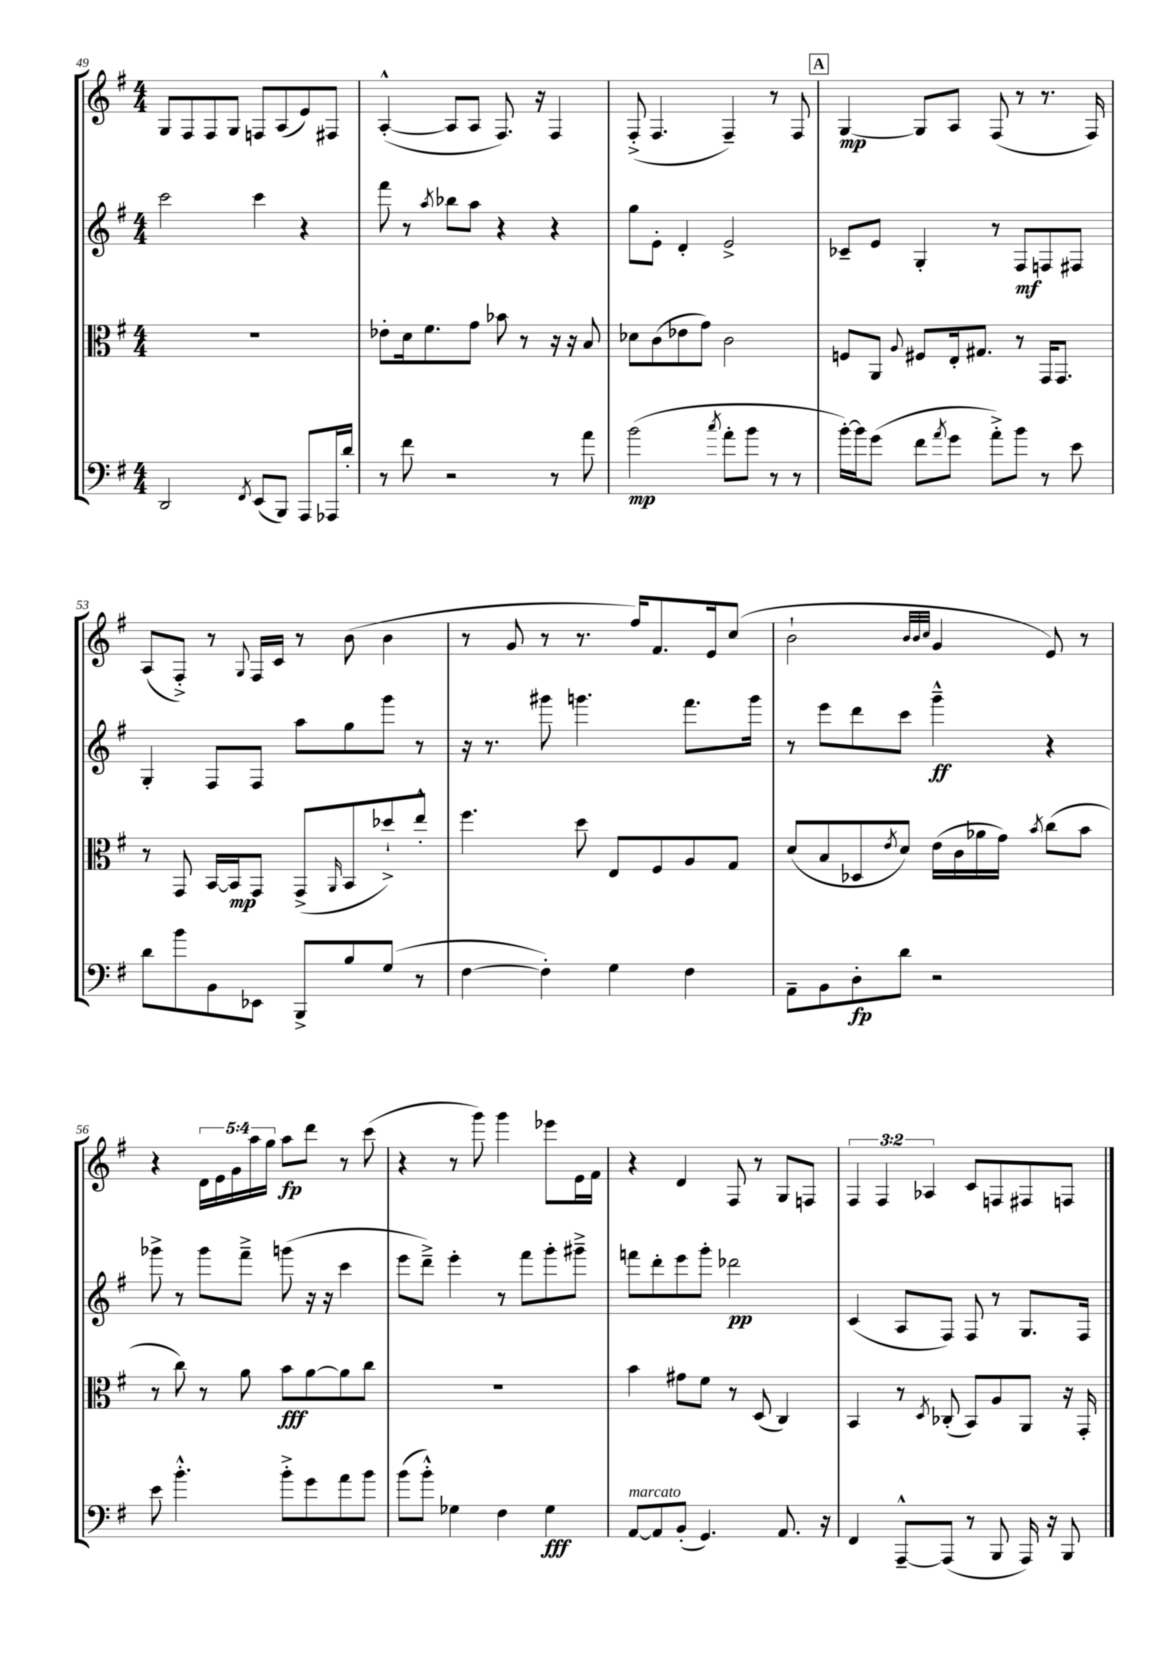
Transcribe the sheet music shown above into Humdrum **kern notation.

**kern	**dynam	**kern	**dynam	**kern	**dynam	**kern	**dynam
*part4	*part4	*part3	*part3	*part2	*part2	*part1	*part1
*staff4	*staff4	*staff3	*staff3	*staff2	*staff2	*staff1	*staff1
*clefF4	*	*clefC3	*	*clefG2	*	*clefG2	*
*k[f#]	*	*k[f#]	*	*k[f#]	*	*k[f#]	*
*M4/4	*	*M4/4	*	*M4/4	*	*M4/4	*
=49	=49	=49	=49	=49	=49	=49	=49
2DD/	.	1r	.	2ccc\	.	8G/L	.
.	.	.	.	.	.	8F#/	.
.	.	.	.	.	.	8F#/	.
.	.	.	.	.	.	8G/J	.
8qFF#/	.	.	.	.	.	.	.
(8EE/L	.	.	.	4ccc\	.	8Fn/L	.
8BBB/J)	.	.	.	.	.	(8A/	.
8AAA/L	.	.	.	4r	.	8e/)	.
16AAA-X/L	.	.	.	.	.	8F#X/J	.
16d'/JJ	.	.	.	.	.	.	.
=50	=50	=50	=50	=50	=50	=50	=50
8r	.	8e-X'\L	.	8fff#\	.	([4A'^^/	.
8f#\	.	16d\k	.	8r	.	.	.
.	.	8.f#\	.	.	.	.	.
.	.	.	.	8qaa/	.	.	.
2r	.	.	.	8bb-X\L	.	8A/L]	.
.	.	8g\J	.	8aa\J	.	8A/J	.
.	.	8b-X\	.	4r	.	8.F#/)	.
.	.	8r	.	.	.	.	.
.	.	.	.	.	.	16r	.
8r	.	16r	.	4r	.	4F#/	.
.	.	16r	.	.	.	.	.
8a\	.	8B/	.	.	.	.	.
=51	=51	=51	=51	=51	=51	=51	=51
(2b\	mp	8d-X\L	.	8gg\L	.	(8F#'^/	.
.	.	(8c\	.	8e'\J	.	4.F#/	.
.	.	8e-X\	.	4d'/	.	.	.
.	.	8g\J)	.	.	.	.	.
8qcc/	.	.	.	.	.	.	.
8a'\L	.	2c\	.	2e^/	.	4F#~/)	.
8b\J	.	.	.	.	.	.	.
8r	.	.	.	.	.	8r	.
8r	.	.	.	.	.	8F#/	.
!!LO:REH:place=s1:t=A
=52	=52	=52	=52	=52	=52	=52	=52
[16b'\LL)	.	8Fn/L	.	8c-X~/L	.	[4G/	mp
16b\J]	.	.	.	.	.	.	.
(8g\J	.	8AA/J	.	8e/J	.	.	.
.	.	8qqA/	.	.	.	.	.
8f#\L	.	8F#X/L	.	4G'/	.	8G/L]	.
8qa/	.	.	.	.	.	.	.
8g\J	.	16E'/k	.	.	.	8A/J	.
.	.	8.G#X/J	.	.	.	.	.
8a'^\L)	.	.	.	8r	.	(8F#/	.
8b\J	.	8r	.	8F#/L	mf	8r	.
8r	.	16GG/KL	.	8Fn/	.	8.r	.
.	.	8.GG/J	.	.	.	.	.
8e\	.	.	.	8F#X/J	.	.	.
.	.	.	.	.	.	16F#/)	.
!!LO:LB:g=z
=53	=53	=53	=53	=53	=53	=53	=53
8d\L	.	8r	.	4G'/	.	(8A/L	.
8b\	.	8GG/	.	.	.	8F#'^/J)	.
8BB\	.	[16BB/LL	.	8F#/L	.	8r	.
.	.	16BB/J]	mp	.	.	.	.
.	.	.	.	.	.	8qqG/	.
8EE-X\J	.	8GG/J	.	8F#/J	.	16F#/LL	.
.	.	.	.	.	.	16c/JJ	.
8BBB^/L	.	(8GG^/L	.	8aa\L	.	8r	.
.	.	16qqAA/	.	.	.	.	.
8B/	.	8BB/	.	8gg\	.	(8b\	.
(8G/J	.	8dd-X`^/)	.	8ggg\J	.	4b\	.
8r	.	8ee'^^/J	.	8r	.	.	.
=54	=54	=54	=54	=54	=54	=54	=54
[4F#\	.	4.ff#\	.	16r	.	8r	.
.	.	.	.	8.r	.	.	.
.	.	.	.	.	.	8g/	.
4F#'\])	.	.	.	8ggg#X\	.	8r	.
.	.	8dd\	.	4.gggn\	.	8.r	.
4G\	.	8E/L	.	.	.	.	.
.	.	.	.	.	.	16ff#/KL)	.
.	.	8F#/	.	.	.	8.f#/	.
4F#\	.	8A/	.	8.fff#\L	.	.	.
.	.	.	.	.	.	16e/k	.
.	.	8G/J	.	.	.	(8cc/J	.
.	.	.	.	16ggg\Jk	.	.	.
=55	=55	=55	=55	=55	=55	=55	=55
8AA~\L	.	(8d/L	.	8r	.	2b`\	.
8BB\	.	8B/	.	8eee\L	.	.	.
8D'\	fp	8D-X/	.	8ddd\	.	.	.
.	.	8qe/	.	.	.	.	.
8d\J	.	8d/J)	.	8ccc\J	.	.	.
.	.	.	.	.	.	32qqb/LLL	.
.	.	.	.	.	.	32qqb/	.
.	.	.	.	.	.	32qqcc/JJJ	.
2r	.	(16e\LL	.	4ggg~^^\	ff	4g/	.
.	.	16c\	.	.	.	.	.
.	.	16a-X\	.	.	.	.	.
.	.	16g\JJ)	.	.	.	.	.
.	.	8qb/	.	.	.	.	.
.	.	(8cc\L	.	4r	.	8e/)	.
.	.	8b\J	.	.	.	8r	.
!!LO:LB:g=z
=56	=56	=56	=56	=56	=56	=56	=56
8e\	.	8r	.	8ggg-X^\	.	4r	.
4.b'^^\	.	8cc\)	.	8r	.	.	.
.	.	8r	.	8ggg-\L	.	20d\LL	.
.	.	.	.	.	.	20e\	.
.	.	.	.	.	.	20g\	.
.	.	8a\	.	8fff#~^\J	.	.	.
.	.	.	.	.	.	20aa\	.
.	.	.	.	.	.	20gg\JJ	.
8b'^\L	.	8b\L	fff	(8gggn\	.	8aa\L	fp
8g\	.	[8a\	.	16r	.	8ddd\J	.
.	.	.	.	16r	.	.	.
8a\	.	8a\]	.	4ccc\	.	8r	.
8b\J	.	8cc\J	.	.	.	(8ccc\	.
=57	=57	=57	=57	=57	=57	=57	=57
(8b\L	.	1r	.	8eee\L	.	4r	.
8b'^^\J)	.	.	.	8ddd~^\J)	.	.	.
4G-X\	.	.	.	4eee'\	.	8r	.
.	.	.	.	.	.	8ggg\)	.
4F#\	.	.	.	8r	.	4ggg\	.
.	.	.	.	8fff#\L	.	.	.
4G-\	fff	.	.	8ggg'\	.	8eee-X\L	.
.	.	.	.	8ggg#X~^\J	.	16e\L	.
.	.	.	.	.	.	16f#\JJ	.
=58	=58	=58	=58	=58	=58	=58	=58
!LO:TX:a:i:t=marcato	!	!	!	!	!	!	!
[8AA/L	.	4b\	.	8fffn\L	.	4r	.
8AA/]	.	.	.	8ddd'\	.	.	.
(8BB'/J	.	8g#X\L	.	8eee\	.	4d/	.
4.GG/)	.	8f#\J	.	8ggg'\J	.	.	.
.	.	8r	.	2ddd-X\	pp	8F#/	.
.	.	(8D/	.	.	.	8r	.
8.AA/	.	4C/)	.	.	.	8G/L	.
.	.	.	.	.	.	8Fn/J	.
16r	.	.	.	.	.	.	.
=59	=59	=59	=59	=59	=59	=59	=59
4FF#/	.	4BB/	.	(4c/	.	6F#/	.
.	.	.	.	.	.	6F#/	.
[8AAA~^^/L	.	8r	.	8A/L	.	.	.
.	.	.	.	.	.	6A-X/	.
.	.	8qD/	.	.	.	.	.
(8AAA/J]	.	(8C-X'/	.	8F#/J)	.	.	.
8r	.	8BB/L)	.	8F#/	.	8c/L	.
8BBB/	.	8A/	.	8r	.	8Fn/	.
16AAA/)	.	8AA/J	.	8.G/L	.	8F#X/	.
16r	.	.	.	.	.	.	.
8BBB/	.	16r	.	.	.	8Fn/J	.
.	.	16GG'/	.	16F#/Jk	.	.	.
==	==	==	==	==	==	==	==
*-	*-	*-	*-	*-	*-	*-	*-
